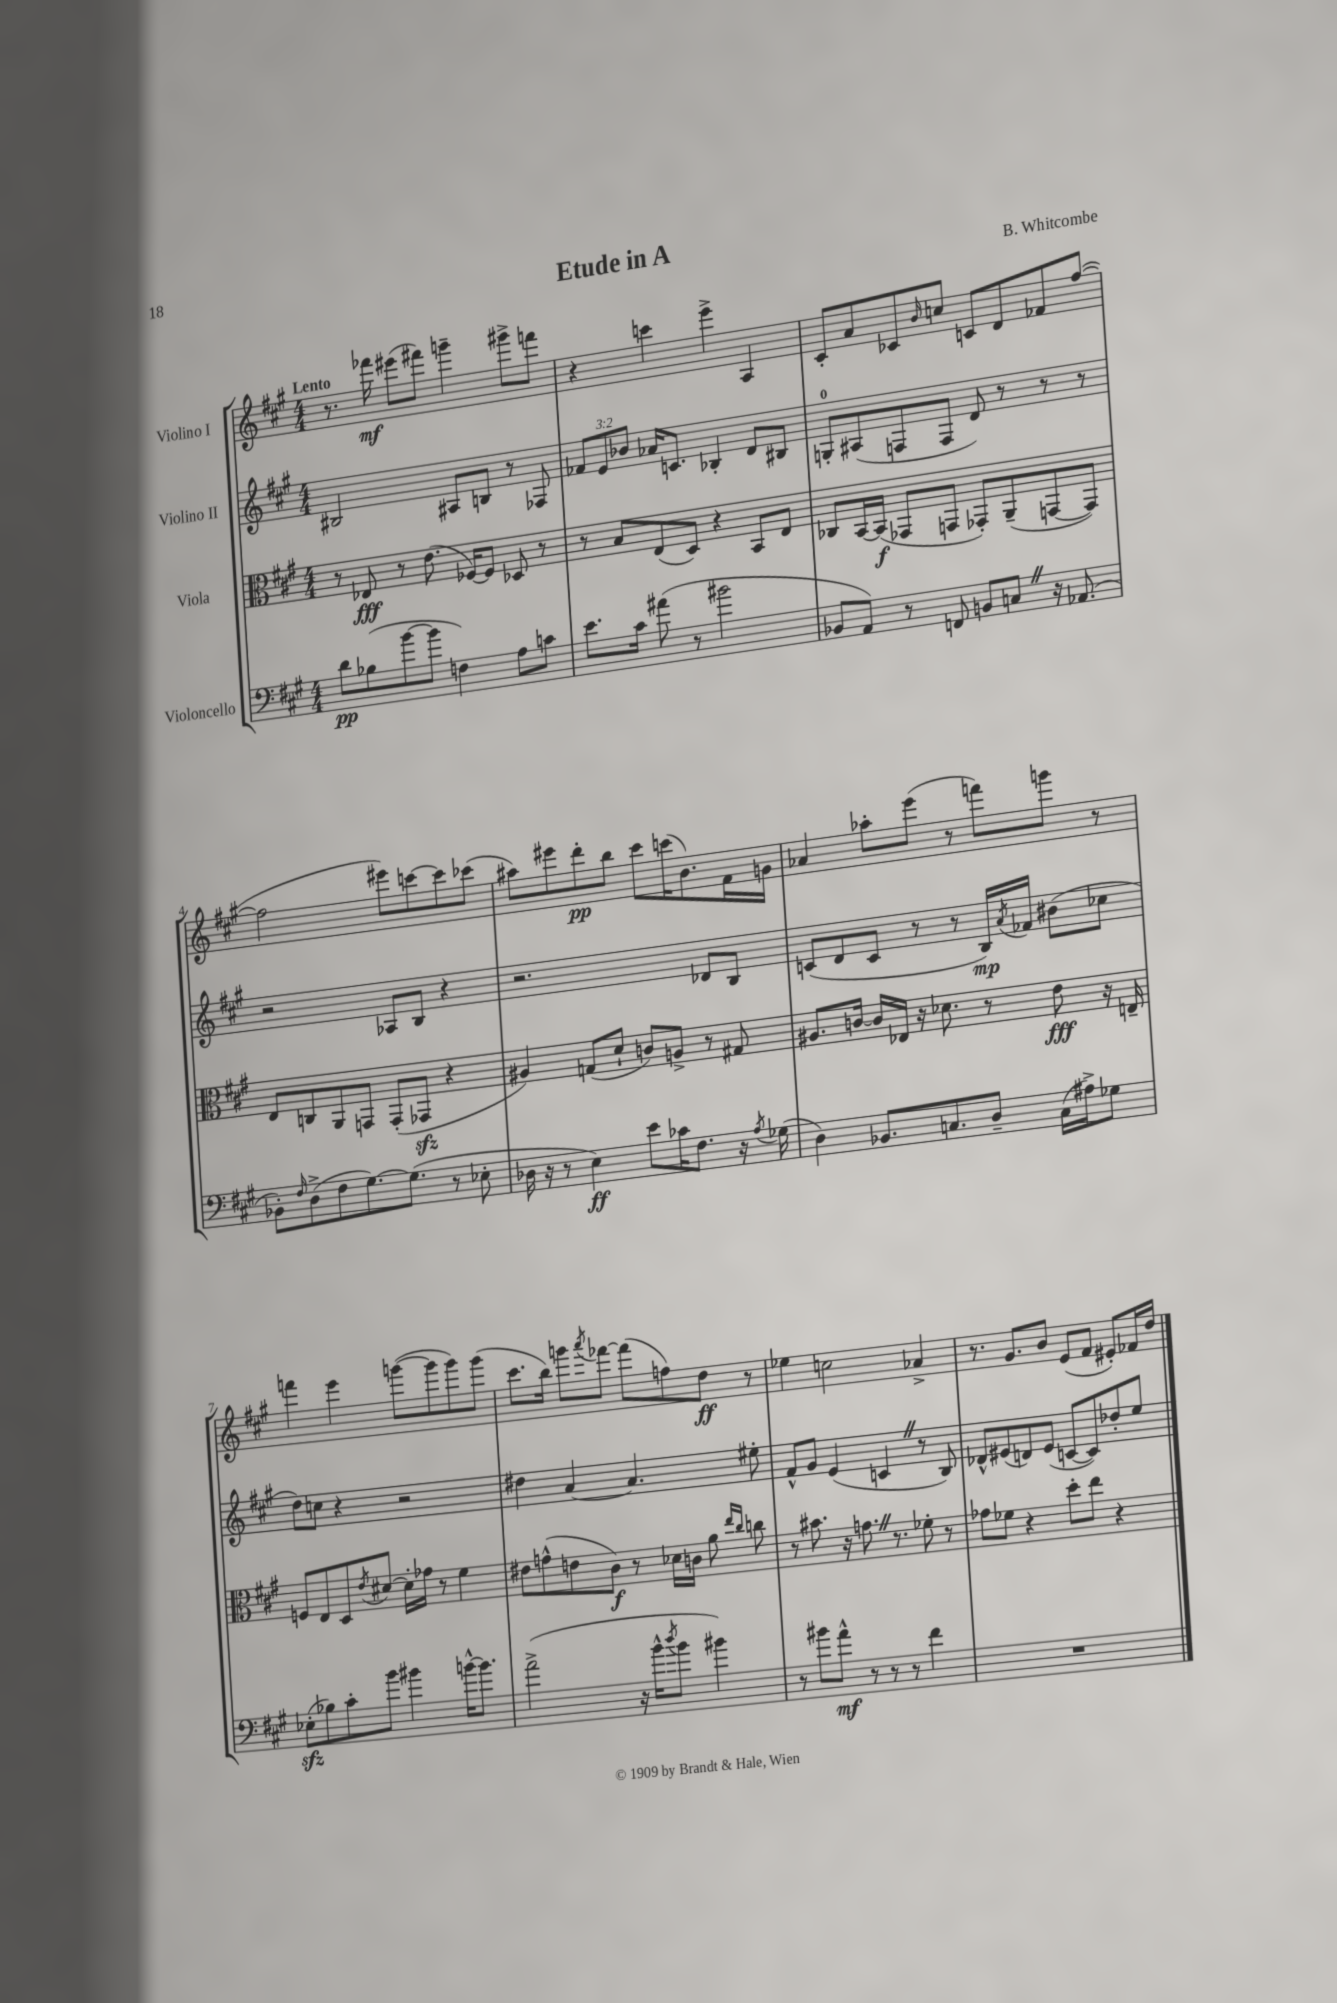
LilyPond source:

\header { title = "Etude in A" composer = "B. Whitcombe" }
<<
\new StaffGroup <<
\new Staff = "s0" \with { instrumentName = "Violino I" } {
    \clef treble \key a \major \numericTimeSignature \time 4/4 \tempo "Lento"
    r8. fes'''16\mf eis'''8( fis'''8) g'''4-- gis'''8-> f'''8 |
    r4 c'''4 e'''4-> a4 |
    cis'8-. a'8 ces'8 \grace { b'16 } c''8 c'8 d'8 fes'8 fis''8~( |
    fis''2 eis'''8) c'''8~ c'''8 ces'''8( |
    ais''8) eis'''8 d'''8-.\pp b''8 cis'''8 c'''16( b'8.) fis'16 g'16 |
    aes'4 aes''8-. e'''8( r8 f'''8) g'''8 r8 |
    f'''4 e'''4 g'''8~( g'''8 g'''8) g'''8( |
    cis'''8. b''16) g'''8 \acciaccatura { a'''8 } fes'''8~ fes'''8( f''8) d''8\ff r8 |
    ees''4 c''2 aes'4-> |
    r8. gis'8. b'8 e'8( fis'8 eis'8-.) fes'16 d''16 \bar "|." |
}
\new Staff = "s1" \with { instrumentName = "Violino II" } {
    \clef treble \key a \major \numericTimeSignature \time 4/4 \override Staff.TupletNumber.text = #tuplet-number::calc-fraction-text
    bis2 ais8 b8 r8 fes8 |
    \tuplet 3/2 { fes'8 e'8 bes'8 } aes'16 c'8. bes4-. d'8 bis8 |
    g8-0-. ais8( f8 f8 d'8) r8 r8 r8 |
    r2 aes8 b8 r4 |
    r2. des'8 b8 |
    c'8( d'8 c'8 r8 r8 b16\mp) \acciaccatura { a'8 } fes'16 bis'8( ces''8 |
    d''8) c''8 r4 r2 |
    dis''4 a'4~ a'4. eis''8-. |
    fis'8-^ gis'8 e'4( c'4 \once \override BreathingSign.text = \markup { \musicglyph "scripts.caesura.straight" } \breathe r8 b8) |
    des'8-^ eis'8( d'8) eis'8( c'8~ c'8) des''8-. e''8 \bar "|." |
}
\new Staff = "s2" \with { instrumentName = "Viola" } {
    \clef alto \key a \major \numericTimeSignature \time 4/4
    r8 ees8\fff r8 e'8.( fes16~) fes8 des8 r8 |
    r8 b8 e8( d8) r4 b,8 e8 |
    ces8 b,16~ b,16\f( ges,8 g,8 ges,8-.) a,8--( g,8~ g,8) |
    e8 c8 a,8 g,8 g,8-.( ges,8\sfz r4 |
    ais4) g8( d'8-! c'8) a8-> r8 gis8 |
    ais8. c'16~ c'16 ees16 r16 des'8. r8 e'8\fff r16 e16-- |
    f8 e8 d8 \acciaccatura { e'8 } dis'8~ dis'16-. ges'16 r8 fis'4 |
    eis'8 g'8-^( e'8 cis'8\f) r8 des'16 c'16 a'8 \grace { e''16 cis''16 } c''8 |
    r8 bis'8. r16 g'8. \once \override BreathingSign.text = \markup { \musicglyph "scripts.caesura.straight" } \breathe r8. fes'8-. r8 |
    ges'8 fes'8 r4 d''8-. e''8 r4 \bar "|." |
}
\new Staff = "s3" \with { instrumentName = "Violoncello" } {
    \clef bass \key a \major \numericTimeSignature \time 4/4
    d'8\pp bes8( b'8~ b'8 f4) a8 c'8 |
    e'8. cis'16 ais'8( r8 bis'2 |
    bes,8 a,8) r8 f,8 b,8 c8 \once \override BreathingSign.text = \markup { \musicglyph "scripts.caesura.straight" } \breathe r16 aes,8.( |
    bes,8-.) \grace { fis16 } d8->( fis8 gis8.~) gis8.( r8 ees8-. |
    des16 r16 r8 e4\ff) e'8 ces'16 fis8. r16 \acciaccatura { a8 } ges16( |
    d4) bes,8. c8. d8-- c16( ais16->) ges8 |
    ees8-.\sfz( bes8) cis'8-. b'8 bis'4 b'16~-^ b'8. |
    a'2->( r16 b'16-^ \acciaccatura { d''8 } b'8 bis'4) |
    r8 bis'8 a'8-^\mf r8 r8 r8 fis'4 |
    R1 \bar "|." |
}
>>
>>
